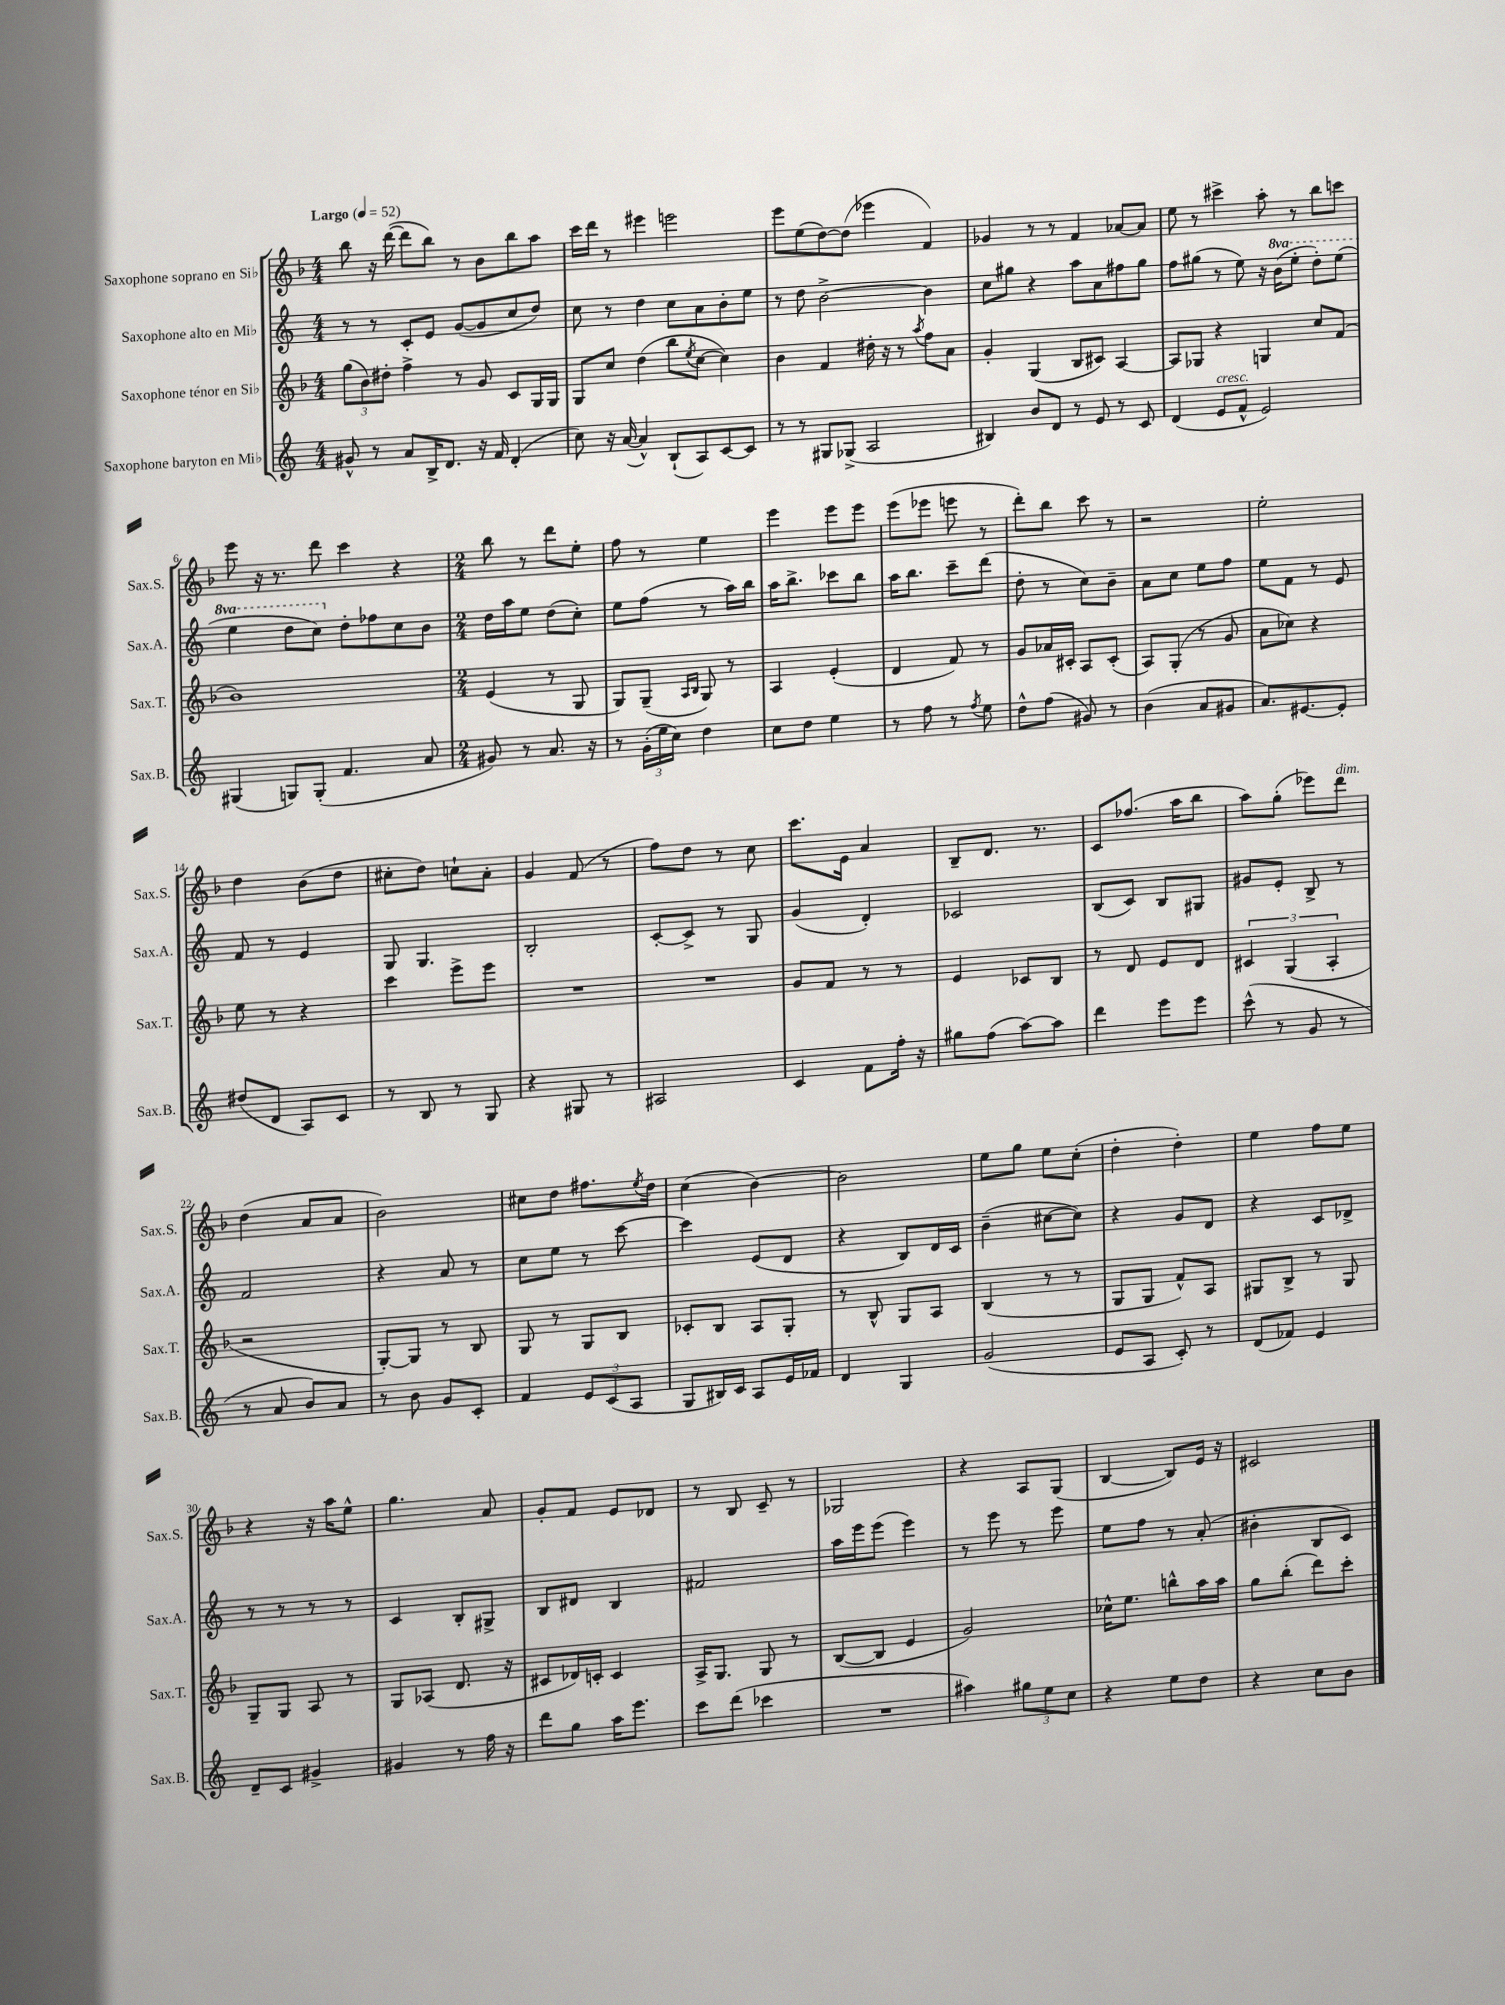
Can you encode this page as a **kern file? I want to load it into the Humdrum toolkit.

**kern	**kern	**kern	**kern
*staff4	*staff3	*staff2	*staff1
*clefG2	*clefG2	*clefG2	*clefG2
*k[]	*k[b-]	*k[]	*k[b-]
*M4/4	*M4/4	*M4/4	*M4/4
*MM52	*MM52	*MM52	*MM52
8g#^^	(12gg	8r	8bb-
.	12b-)	.	.
8r	.	8r	16r
.	12dd#'	.	.
.	.	.	([16ddd
8a	4ff^	8c'	8ddd]
16B^	.	8e	8bb-)
8.d	.	.	.
.	8r	([8g	8r
16r	8g	8g]	8b-
16f	.	.	.
(4d'	8c	8cc	8bb-
.	16G	8dd)	8aa
.	16G	.	.
=	=	=	=
8cc)	8G	8cc	16ccc
.	.	.	16ddd
16r	8cc	8r	8r
([16a	.	.	.
4a^^])	(4dd	4dd	4eee#
(8B`	8bb-	8cc	2eee
.	8qee	.	.
8A)	[8cc	8a	.
[8c	4cc])	8b'	.
8c]	.	8ee	.
=	=	=	=
8r	4b-	8r	8eee
8r	.	8dd	(8ee
8G#	4f	[2b^	[8dd)
(8G-^	.	.	(8dd]
2A	16dd#'	.	4eee-
.	16r	.	.
.	8r	.	.
.	8qaa	.	.
.	8ff	4b]	4f)
.	8a	.	.
=	=	=	=
4B#)	4g'	8cc	4g-
.	.	8gg#	.
8b	(4G	4r	8r
8d	.	.	8r
8r	8B-	8aa	4f
8e	8c#)	8a	.
8r	[4A	8ff#	[8a-
8c	.	8gg#	8a-]
=	=	=	=
(4d	8A]	8ff	8ee
.	8G-	(8gg#	8r
8e	4r	8r	4ccc#^
8f^^	.	8ee)	.
2e)	4G	16r	8aa'
.	.	(16bb	.
.	.	8eee'	8r
.	8cc	8ddd')	8bb-
.	(8f	(8eee	8ccc
=	=	=	=
(4G#	1b-)	4eee	8eee
.	.	.	16r
.	.	.	8.r
8G)	.	8ddd	.
(8G'	.	8ccc)	8ddd
4.f	.	8dd'	4ccc
.	.	8ff-	.
.	.	8cc	4r
8a	.	8b	.
=	=	=	=
*M2/4	*M2/4	*M2/4	*M2/4
8g#)	(4e	16dd	8bb-
.	.	16aa	.
8r	.	8ee	8r
8.a	8r	(8dd	8ddd
.	8G	8cc')	8ee'
16r	.	.	.
=	=	=	=
8r	8G)	8ee	8ff
(24g'	(8G~	(8ff	8r
24ee	.	.	.
24cc)	.	.	.
.	16qqA	.	.
.	16qqB-	.	.
4dd	8G)	8r	4ee
.	8r	16aa)	.
.	.	16bb	.
=	=	=	=
8cc	4A	16aa	4eee
.	.	8.bb^	.
8dd	.	.	.
4ee	(4e'	8ccc-	8eee
.	.	8bb	8eee
=	=	=	=
8r	4d	16aa	(8eee
.	.	8.bb	.
8ff	.	.	8eee-
8r	8f)	8ccc~	8eee
8qff	.	.	.
8ee	8r	(8ddd	8r
=	=	=	=
8dd^^	8g	8dd'	8ddd')
(8ff	16a-	8r	8bb-
.	16c#'	.	.
8g#)	8A	8cc)	8ccc
8r	(8c#'	8b~	8r
=	=	=	=
(4b	8A)	8a	2r
.	(8G'	8cc	.
8a	8r	8ee	.
8g#	8g	8ff	.
=	=	=	=
8.a)	8a	8ee	2ee'
.	8cc-)	8f	.
[8.e#	.	.	.
.	4r	8r	.
8e#']	.	8e	.
=	=	=	=
(8dd#	8ee	8f	4dd
8d	8r	8r	.
8A)	4r	4e	(8b-
8c	.	.	8dd
=	=	=	=
8r	4ccc	8G	8cc#'
8B	.	4.G	8dd)
8r	8eee^	.	8cc`
8G	8eee	.	8a'
=	=	=	=
4r	2r	2B'	4g
8G#	.	.	(8f
8r	.	.	8r
=	=	=	=
2A#	2r	[8c'	8ff)
.	.	8c^]	8dd
.	.	8r	8r
.	.	8G	8cc
=	=	=	=
4c	8g	(4g	8.ccc
.	8f	.	.
.	.	.	16e
8f	8r	4d')	4a
16ff'	8r	.	.
16r	.	.	.
=	=	=	=
8gg#	4e	2c-	8B-~
(8ff	.	.	8.d
[8aa)	8c-	.	.
.	.	.	8.r
8aa]	8B-	.	.
=	=	=	=
4ddd	8r	(8B	8c
.	8d	8c)	(8.ff-
8eee	8e	8B	.
.	.	.	16aa
8eee	8d	8G#	8bb-
=	=	=	=
(8ccc^^	6c#	8g#	8aa)
8r	.	8e'	(8gg'
.	(6G	.	.
8g	.	8B^	8eee-)
.	6A'	.	.
8r	.	8r	8ddd
=	=	=	=
8r	2r	2f	(4dd
8a	.	.	.
8b)	.	.	8a
8a	.	.	8a
=	=	=	=
8r	[8G')	4r	2b-)
8b	8G]	.	.
8g	8r	8a	.
8c'	8B-	8r	.
=	=	=	=
4f	8G	8cc	8cc#
.	8r	8ee	8dd
12e	8G	8r	8.ff#
(12c	.	.	.
.	8B-	[8ccc	.
12A	.	.	.
.	.	.	8qee
.	.	.	16dd
=	=	=	=
8G	8c-'	4ccc]	(4cc
16B#)	8B-	.	.
16c	.	.	.
8A	8A	(8e	[4b-)
16e	8G'	8d	.
16f-	.	.	.
=	=	=	=
4d	8r	4r	2b-]
.	8B-^^	.	.
4G	8G	8B)	.
.	8A	16d	.
.	.	16c	.
=	=	=	=
(2g	(4B-	(4b~	8ee
.	.	.	8gg
.	8r	[8cc#	8ee
.	8r	8cc#])	(8cc'
=	=	=	=
8e	8G	4r	4dd'
8A	8G	.	.
8c')	8f^^)	8g	4dd')
8r	8A	8d	.
=	=	=	=
(8d	8G#	4r	4ee
8f-)	8B-^	.	.
4e	8r	8c	8ff
.	8G#	8d-^	8ee
=	=	=	=
8d~	8G~	8r	4r
8c	8G	8r	.
4g#^	8A	8r	16r
.	.	.	16aa
.	8r	8r	8ee^^
=	=	=	=
4g#	8G	4c	4.gg
.	(8A-	.	.
8r	8.d	8B'	.
16ff	.	8G#^	8a
16r	16r	.	.
=	=	=	=
8ddd	8c#	8B	8g'
8gg	16d-)	8d#	8f
.	16c'	.	.
16aa	4c	4B	8e
8.eee	.	.	.
.	.	.	8d-
=	=	=	=
8ccc	16A^	2f#	8r
.	8.G	.	.
(8ddd	.	.	8B-
4ccc-	8G	.	8c~
.	8r	.	8r
=	=	=	=
2r	([8B-	16aa	2G-
.	.	16eee	.
.	8B-]	(8eee	.
.	4e	4eee)	.
=	=	=	=
4aa#)	2g)	8r	4r
.	.	8eee	.
12gg#	.	8r	8A
12ee	.	.	.
.	.	8eee	(8G
12cc	.	.	.
=	=	=	=
4r	16cc-^^	8ee	[4B-
.	8.ee	.	.
.	.	8ff	.
8ee	8bb^^	8r	8B-])
8dd	16aa	(8a'	16e
.	16aa	.	16r
=	=	=	=
4r	8gg	4b#'	2c#
.	(8bb-'	.	.
8cc	8ddd)	8B	.
8b	8ccc'	8c)	.
==	==	==	==
*-	*-	*-	*-
